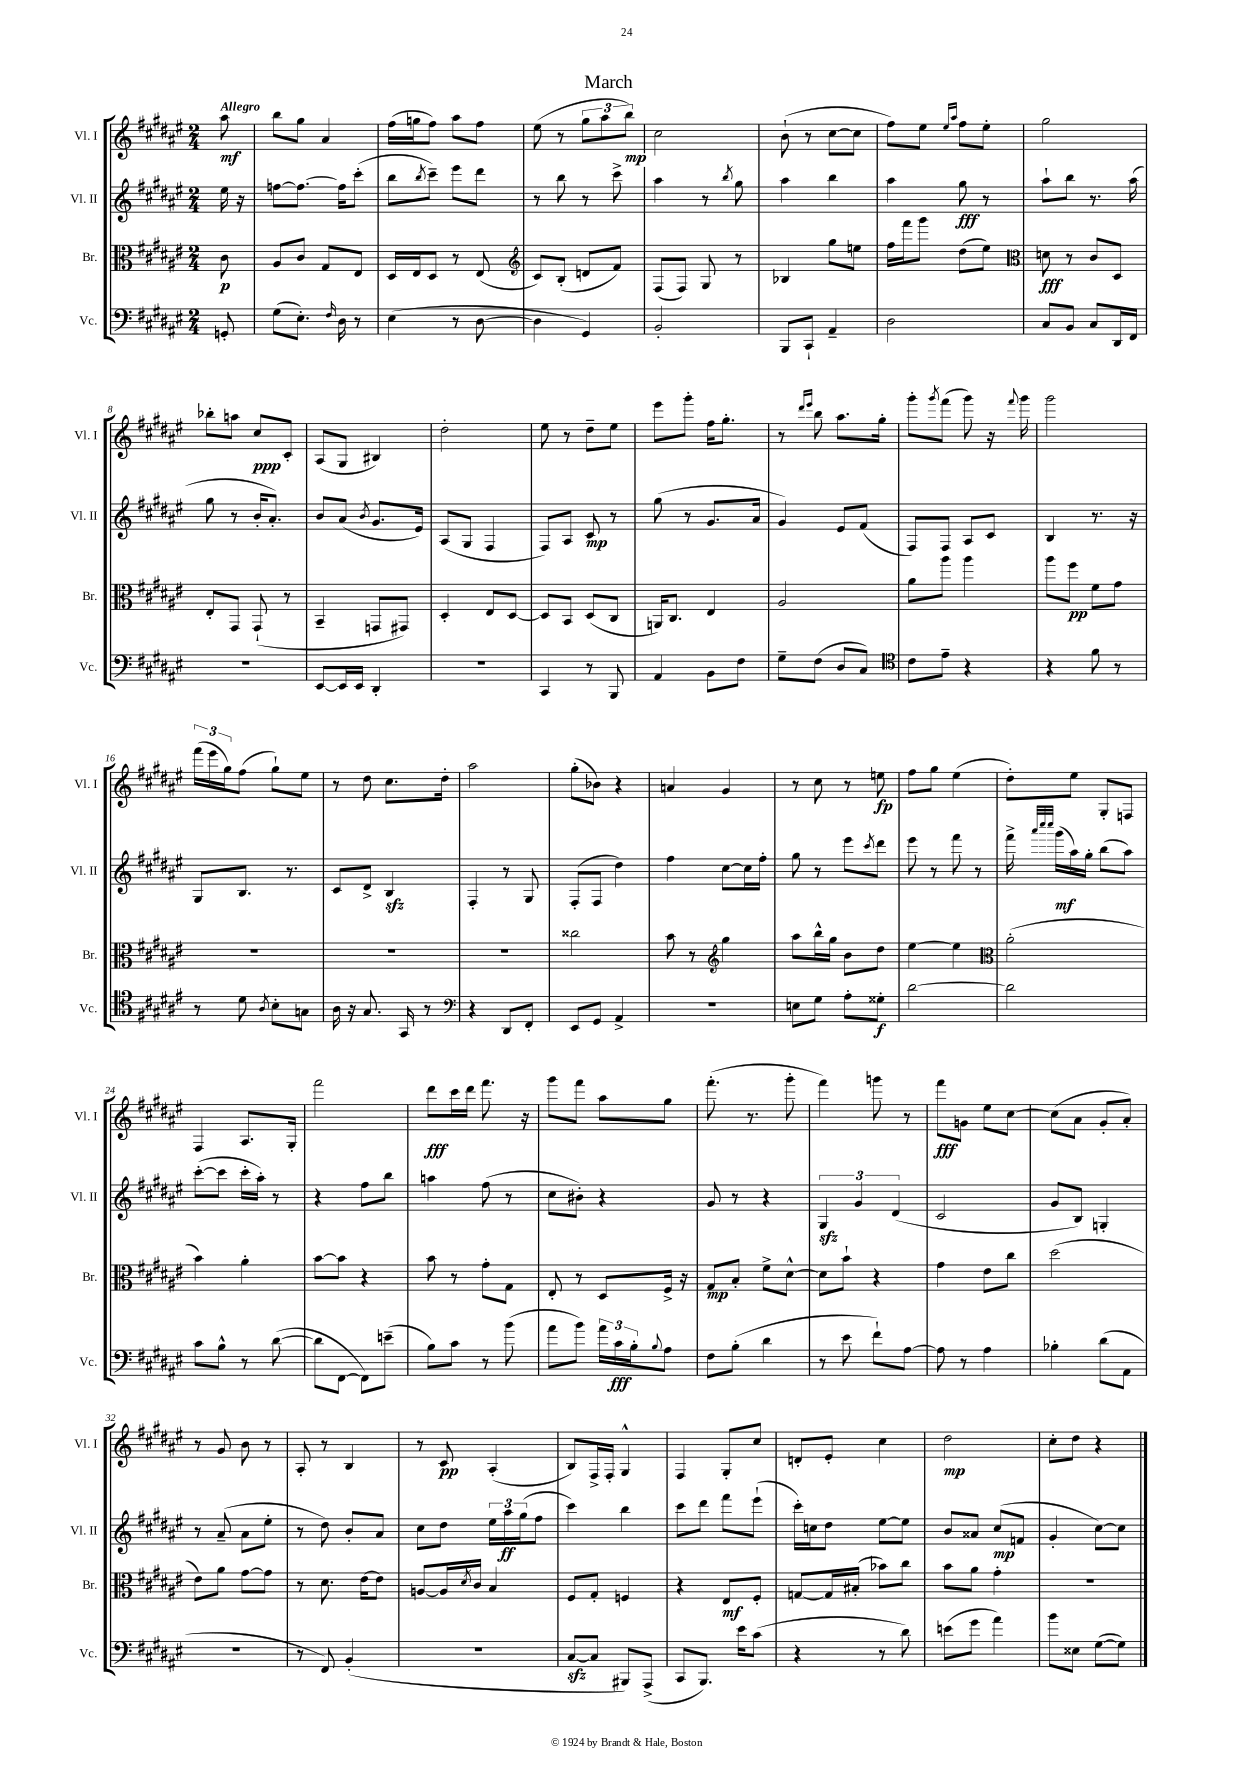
\header { title = "March" }
<<
\new StaffGroup <<
\new Staff = "s0" \with { instrumentName = "Vl. I" shortInstrumentName = "Vl. I" } {
    \clef treble \key fis \major \numericTimeSignature \time 2/4 \partial 8 \tempo "Allegro"
    ais''8\mf |
    b''8 gis''8 ais'4 |
    fis''16( g''16 fis''8) ais''8 fis''8 |
    eis''8( r8 \tuplet 3/2 { gis''8 ais''8 b''8\mp) } |
    cis''2 |
    b'8-!( r8 cis''8~ cis''8 |
    fis''8) eis''8 \grace { eis''16 ais''16 } fis''8 eis''8-. |
    gis''2 |
    bes''8-. a''8 cis''8\ppp cis'8-. |
    ais8( gis8 bis4) |
    dis''2-. |
    eis''8 r8 dis''8-- eis''8 |
    eis'''8 gis'''8-. fis''16 gis''8.-. |
    r8 \grace { dis'''16 eis'''16 } b''8 ais''8. gis''16-. |
    gis'''8-. \acciaccatura { gis'''8 } fis'''8( gis'''8) r16 \appoggiatura { fis'''8 } gis'''16 |
    gis'''2 |
    \tuplet 3/2 { fis'''16( eis'''16 gis''16) } fis''8( gis''8-!) eis''8 |
    r8 dis''8 cis''8. dis''16-. |
    ais''2 |
    gis''8-.( bes'8) r4 |
    a'4 gis'4 |
    r8 cis''8 r8 e''8\fp |
    fis''8 gis''8 eis''4( |
    dis''8-.) eis''8 gis8-. f8 |
    fis4 ais8. gis16-. |
    fis'''2 |
    dis'''8\fff cis'''16 dis'''16 fis'''8. r16 |
    gis'''8 fis'''8 ais''8 gis''8 |
    fis'''8.-.( r8. gis'''8-. |
    fis'''4) g'''8 r8 |
    fis'''8\fff g'8 eis''8 cis''8~ |
    cis''8( ais'8 gis'8-. ais'8-.) |
    r8 gis'8 b'8 r8 |
    ais8-. r8 b4 |
    r8 cis'8\pp ais4-.( |
    b8) fis16-> fis16-. gis4-^ |
    fis4 gis8-. cis''8 |
    d'8-. eis'8-. cis''4 |
    dis''2\mp |
    cis''8-. dis''8 r4 \bar "|." |
}
\new Staff = "s1" \with { instrumentName = "Vl. II" shortInstrumentName = "Vl. II" } {
    \clef treble \key fis \major \numericTimeSignature \time 2/4 \partial 8
    eis''16 r16 |
    f''8~ f''8.~ f''16 cis'''8-.( |
    b''8 \acciaccatura { b''8 } cis'''8--) eis'''8 dis'''8 |
    r8 b''8 r8 cis'''8-> |
    ais''4 r8 \acciaccatura { b''8 } gis''8 |
    ais''4 b''4 |
    ais''4 gis''8\fff r8 |
    ais''8-! b''8 r8. ais''16( |
    gis''8 r8 b'16-. ais'8.-.) |
    b'8 ais'8( \acciaccatura { b'8 } gis'8. eis'16) |
    ais8( gis8 fis4 |
    fis8) ais8 cis'8\mp r8 |
    gis''8( r8 gis'8. ais'16 |
    gis'4) eis'8 fis'8( |
    fis8) fis8 ais8 cis'8 |
    b4 r8. r16 |
    gis8 b8. r8. |
    cis'8 dis'8-> b4\sfz |
    fis4-. r8 gis8 |
    fis8-.( fis8 dis''4) |
    fis''4 cis''8~ cis''16 fis''16-. |
    gis''8 r8 eis'''8 \acciaccatura { cis'''8 } dis'''8 |
    eis'''8 r8 fis'''8 r8 |
    fis'''16-> \grace { ais'''32 cis''''32 cis''''32 } gis'''16\mf( ais''16) gis''16-. b''8( ais''8) |
    cis'''8~-.( cis'''8 cis'''16-. ais''16-.) r8 |
    r4 fis''8 b''8 |
    a''4 fis''8( r8 |
    cis''8 bis'8-.) r4 |
    gis'8 r8 r4 |
    \tuplet 3/2 { gis4\sfz gis'4 dis'4( } |
    cis'2 |
    gis'8 b8) g4-. |
    r8 ais'8--( ais'8 eis''8-. |
    r8 dis''8) b'8-. ais'8 |
    cis''8 dis''8 \tuplet 3/2 { eis''16 ais''16\ff gis''16( } fis''8 |
    cis'''4) b''4 |
    cis'''8 dis'''8 fis'''8 eis'''8-!( |
    cis'''16-.) c''16 dis''8 eis''8~ eis''8 |
    b'8 aisis'8 cis''8\mp( f'8 |
    gis'4-. cis''8~) cis''8 \bar "|." |
}
\new Staff = "s2" \with { instrumentName = "Br." shortInstrumentName = "Br." } {
    \clef alto \key fis \major \numericTimeSignature \time 2/4 \partial 8
    cis'8\p |
    ais8 cis'8 gis8 eis8 |
    dis16 eis16 dis8 r8 eis8( |
    \clef treble cis'8) b8-.( d'8 fis'8) |
    fis8( fis8) gis8 r8 |
    bes4 gis''8 e''8 |
    fis''16 fis'''16 gis'''8 dis''8( eis''8) |
    \clef alto d'8\fff r8 cis'8 dis8 |
    eis8-. gis,8 gis,8-!( r8 |
    b,4-- g,8 gis,8) |
    dis4-. eis8 dis8~ |
    dis8 b,8 dis8( cis8 |
    a,16) cis8. eis4 |
    ais2 |
    ais'8 ais''8 ais''4 |
    ais''8 fis''8\pp fis'8 gis'8 |
    R2 |
    R2 |
    R2 |
    cisis''2 |
    b'8 r8 \clef treble gis''4 |
    ais''8 b''16-^ gis''16 b'8 dis''8 |
    eis''4~ eis''4 |
    \clef alto ais'2-.( |
    b'4) ais'4-. |
    b'8~ b'8 r4 |
    b'8 r8 gis'8-. gis8 |
    eis8-. r8 dis8 fis16-> r16 |
    gis8\mp b8-. fis'8-> dis'8~-^ |
    dis'8 b'8-! r4 |
    gis'4 eis'8 cis''8 |
    dis''2( |
    eis'8) ais'8 gis'8~ gis'8 |
    r8 dis'8. eis'16~ eis'8 |
    a8~ a16 \acciaccatura { dis'8 } cis'16 b4 |
    fis8 gis8-. f4 |
    r4 eis8\mf fis8-. |
    g8~ g16 bis16-.( bes'8) cis''8 |
    b'8 ais'8 gis'4-. |
    R2 \bar "|." |
}
\new Staff = "s3" \with { instrumentName = "Vc." shortInstrumentName = "Vc." } {
    \clef bass \key fis \major \numericTimeSignature \time 2/4 \partial 8
    g,8-. |
    gis8( eis8.-.) \grace { fis16 } dis16 r8 |
    eis4( r8 dis8~ |
    dis4 gis,4) |
    b,2-. |
    b,,8 cis,8-! ais,4-- |
    dis2 |
    cis8 b,8 cis8 dis,16 fis,16 |
    R2 |
    eis,8~ eis,16 eis,16 dis,4-. |
    R2 |
    cis,4 r8 b,,8 |
    ais,4 b,8 fis8 |
    gis8-- fis8( dis8 cis8) |
    \clef tenor cis'8 eis'8-- r4 |
    r4 fis'8 r8 |
    r8 dis'8 \acciaccatura { ais8 } b8-. g8 |
    ais16 r16 gis8. gis,16 r8 |
    \clef bass r4 dis,8 fis,8-. |
    eis,8 gis,8 ais,4-> |
    R2 |
    e8 gis8 ais8-. gisis8-.\f |
    dis'2~ |
    dis'2 |
    cis'8 b8-^ r8 dis'8~( |
    dis'8 fis,8~ fis,8) e'8--( |
    b8) cis'8 r8 b'8( |
    ais'8 b'8) \tuplet 3/2 { ais'16 cis'16\fff b16-. } \appoggiatura { b8 } ais8 |
    fis8 b8-.( dis'4 |
    r8 eis'8 fis'8-!) ais8~ |
    ais8 r8 ais4 |
    bes4-. dis'8( ais,8 |
    R2 |
    r8 fis,8) b,4-.( |
    r2 |
    cis8~\sfz cis8 bis,,8) ais,,8->( |
    cis,8 b,,8.) eis'16 cis'8( |
    r4 r8 dis'8) |
    e'8( gis'8 ais'4) |
    b'8 eisis8 gis8~( gis8) \bar "|." |
}
>>
>>
